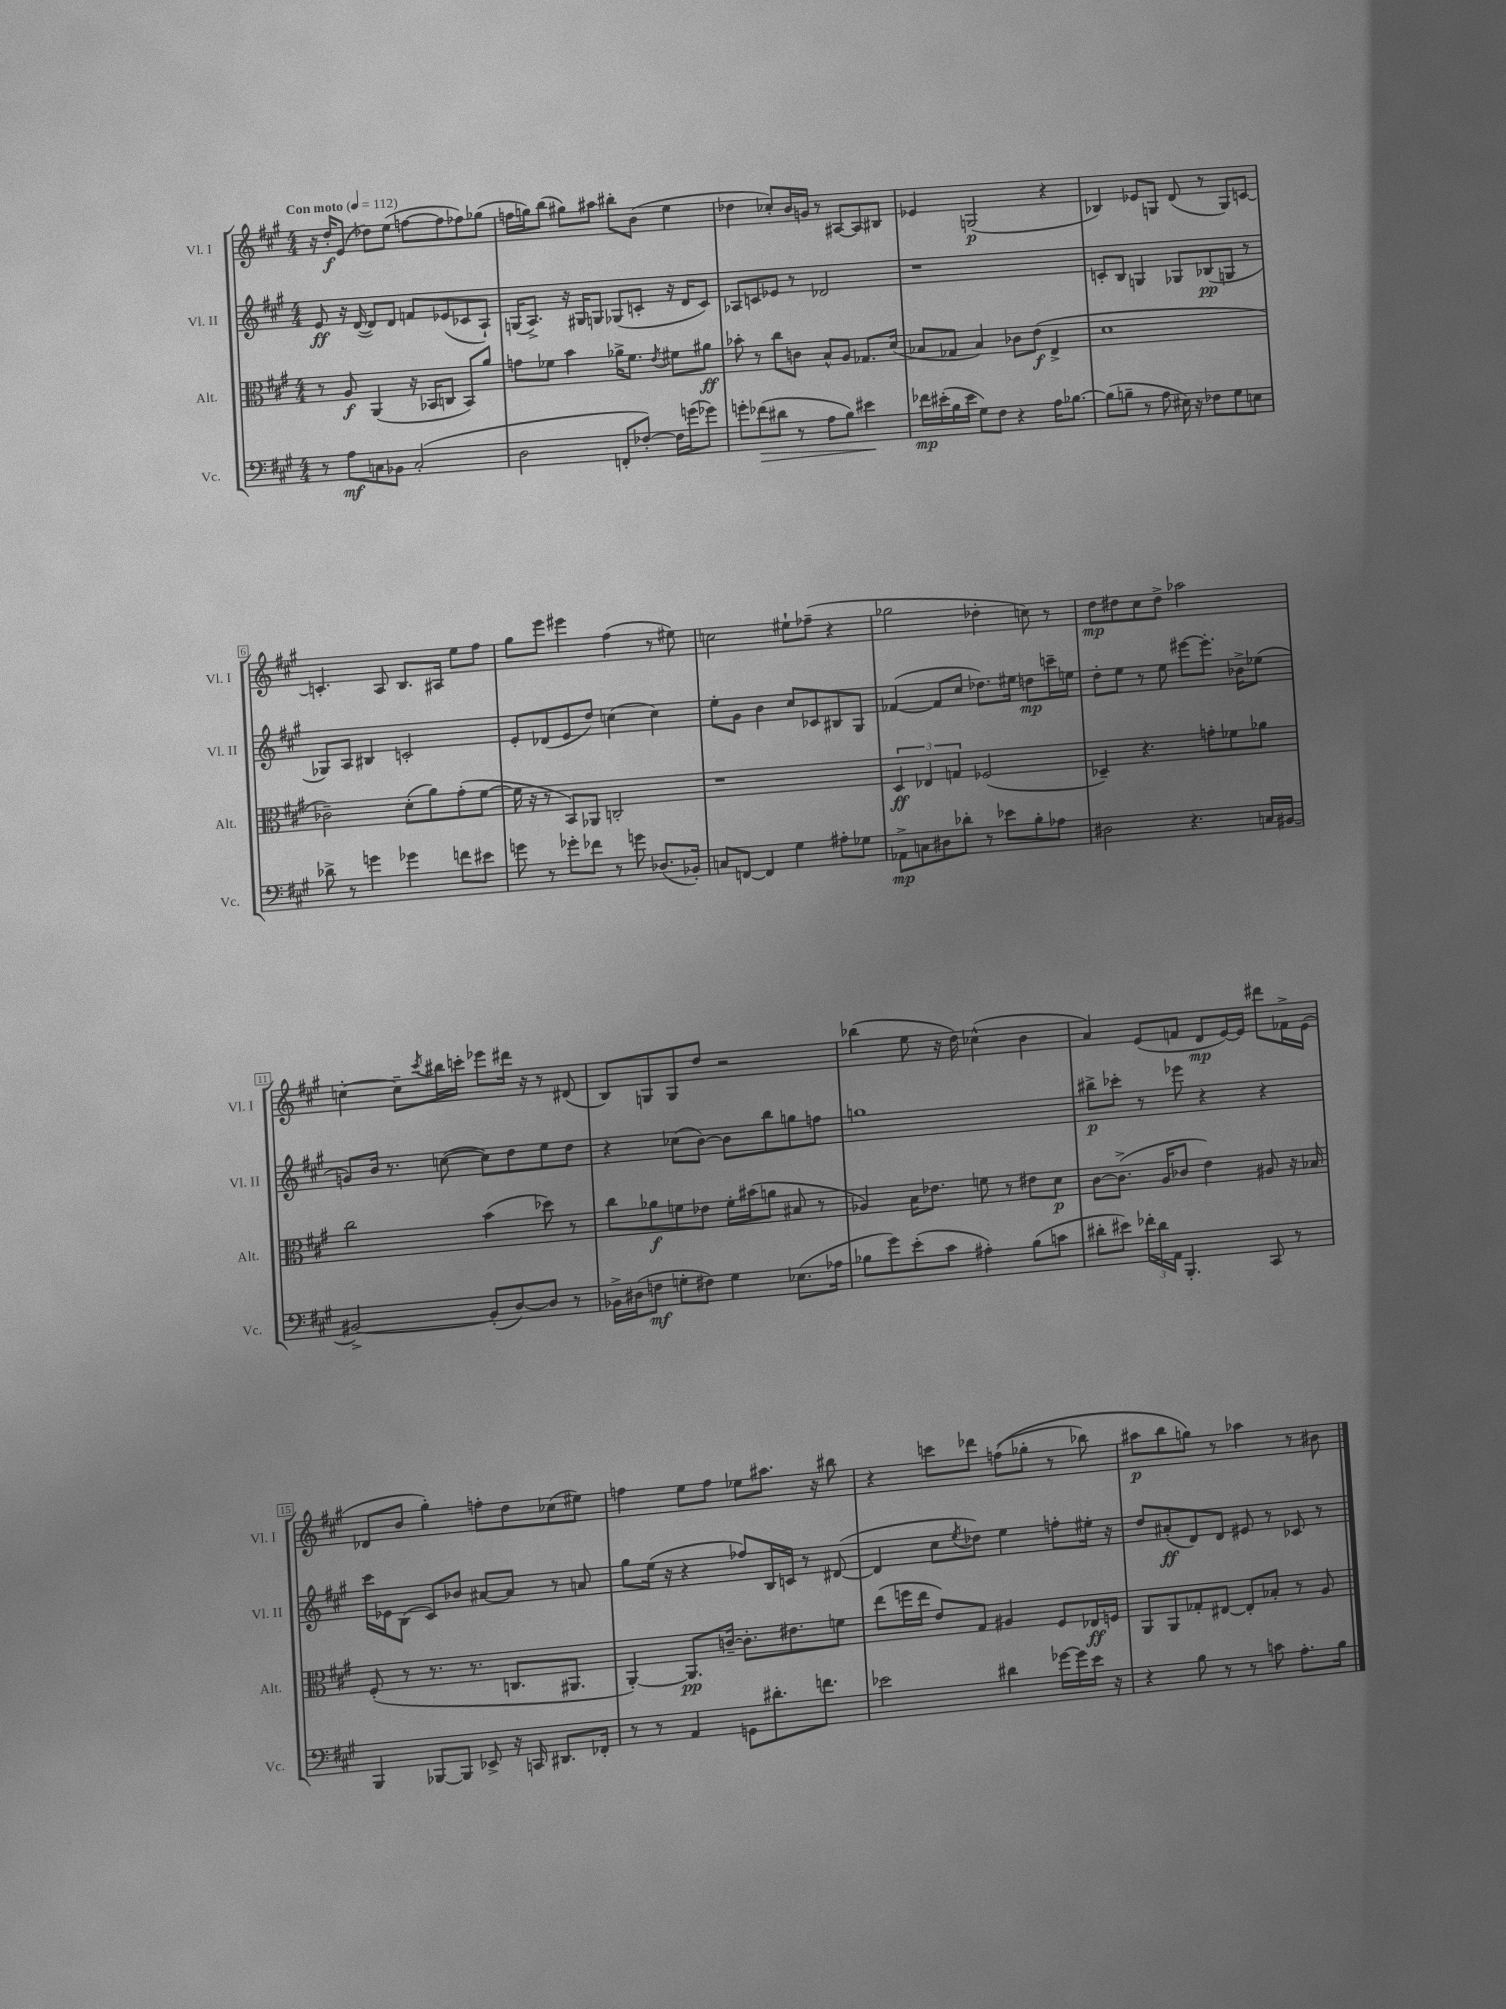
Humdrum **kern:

**kern	**kern	**kern	**kern
*staff4	*staff3	*staff2	*staff1
*clefF4	*clefC3	*clefG2	*clefG2
*k[f#c#g#]	*k[f#c#g#]	*k[f#c#g#]	*k[f#c#g#]
*M4/4	*M4/4	*M4/4	*M4/4
*MM112	*MM112	*MM112	*MM112
8r	8r	8e/	16r
.	.	.	16dd'/LK
8A\L	8A/	16r	(8e/J
.	.	([16d/	.
8C\	(4AA/	8d/]L)	8dd-\L)
8BB-\J	.	8d/J	(8ee\J
(2C'/	16r	8f/L	[8ff\L
.	16BB-/LK	.	.
.	8C/J	(8e-/	8ff\]
.	8BB-/L)	8c-/	8ff-\)
.	8a/J	8A`/J)	(8gg-\J
=	=	=	=
2D\	8g\L	(16G/LK	16ff\LL
.	.	8.A^/J)	16gg\J)
.	8f-\J	.	(8bb\J
.	4b\	16r	8gg#\L)
.	.	16G#/LK	.
.	.	8G/J	8aa#\J
8FF'/L	16a-^\LK	(8G-/L	8bb#'\L
.	8.f-\J	.	.
[8F-'/J)	.	8c'/J	(8b\J
.	8qe/	.	.
16F-\]LL	8f#\L	16r	4ee\
(16g\J	.	16d/LK	.
8g-\J)	8a#\J	8c/J)	.
=	=	=	=
8g'\L	8b-'\	8A-/L	4dd-\
(8f-\	8r	8c/	.
8d#\J	8cc#\L	8e-/J	8cc-'/L)
8r	8c\J	8r	16b/L
.	.	.	16g/JJ
8A\L	8B^^/L	2d-/	8r
8B\J)	8A/J	.	[8A#/L
4e#\	8.G-/L	.	8A#/]
.	.	.	8B#/J
.	(16d/Jk	.	.
=	=	=	=
16f-\LL	8B-/L	1r	4e-/
(16e#'\	.	.	.
16B\	8G-/J	.	.
16e#\JJ	.	.	.
8G#\L)	4B-/)	.	(2G/
8F#\J	.	.	.
4r	8c-\L	.	.
.	(8e\J	.	.
16A\LK	4E^/	.	4r
[8.B-\J	.	.	.
=	=	=	=
(8B-\]L	1d	8c'/L	4B-/)
8B~\J	.	8B/J	.
8r	.	4G/	8e-/L
8A\	.	.	8G/J
16E#\)	.	8G-/L	(8d/
16r	.	.	.
8F-\L	.	(8B-/	8r
8G#\	.	8G/J	8G/L)
8E\J	.	8r	[8c/J
=	=	=	=
8d-^\	2c-~\)	8G-/L)	4.c'/]
8r	.	8A/J	.
4g\	.	4B#/	.
.	.	.	8A/
4g-\	(8d'\L	2c'/	8.B/L
.	8a\)	.	.
.	.	.	16A#/Jk
8f\L	(8g#'\	.	8ee\L
8e#\J	[8f#\J	.	8ff#\J
=	=	=	=
8g\	16f#\]	8e'/L	8gg#\L
.	16r	.	.
8r	8r	(8d-/	8eee\J
8g-'\L	8BB/L)	8e/	4eee#\
8f-\J	8AA-/J	8dd/J)	.
8r	2C'/	(4cc\	(4ff#\
8g\	.	.	.
(8.D-/L	.	4cc\)	8r
.	.	.	8ee#\)
16BB-'/Jk)	.	.	.
=	=	=	=
8C/L	1r	8ee'\L	2cc\
[8FF/J	.	8g#\J	.
4FF/]	.	4b\	.
4G#\	.	8cc#/L	8ee#`\L
.	.	8c-/	(8ff-~\J
8A#'\L	.	8B#/	4r
8G-\J	.	8G#/J	.
=	=	=	=
8AA-^\L	6D/	([4f-/	2gg-\
8C\	.	.	.
.	6E-/	.	.
8D#\	.	8f-/]L	.
.	6G/	.	.
8d-'\J	.	8cc#/J	.
8r	(2F-/	8.dd-\L)	4dd-'\
8e-\L	.	.	.
.	.	16ee#\Jk	.
8B'\	.	8dd\L	8cc\)
8A-\J	.	16ccc~\L	8r
.	.	16ee\JJ	.
=	=	=	=
2D#\	4D-~/)	8dd'\L	8dd\L
.	.	8ee\J	8dd#\
.	4.r	8r	8cc#\
.	.	8ee\	8dd#^\J
4.r	.	[8eee#\L	2aa-\
.	8g'\L	8.eee#'\]J	.
.	8f-\	.	.
.	.	16b-^\LK	.
16C/LL	8a-\J	(8ee-\J	.
[16BB#/JJ	.	.	.
=	=	=	=
2BB#^/_	2cc#\	8g/L)	[4cc'\
.	.	16b/Jk	.
.	.	8.r	.
.	.	.	8cc~\]L
.	.	.	8qccc#/
.	.	([8cc\	16bb#\L
.	.	.	16ccc'\JJ
(8BB#'/]L	(4b\	8cc\]L)	8eee-\L
[8D/)	.	8dd\	16ddd#\Jk
.	.	.	16r
8D/]J	8dd-\)	8ee\	8r
8r	8r	8dd\J	(8d#/
=	=	=	=
16BB-^\LL	8cc#\L	4r	8B/L)
(16D#\J	.	.	.
8F\J	8a-\	.	8G/
8G'\L	8f\	(8cc-\L	8G/
8F#\J)	8e-\J	[8b\J)	8dd/J
4G\	16f'\LL	8b\]L	2r
.	(16b#\J	.	.
.	8a\J	8bb\	.
(8.E-\L	8B#/	8gg\	.
.	8r	8ff\J	.
16A-\Jk	.	.	.
=	=	=	=
8B-\L	4A-/)	1gg	(4bb-\
8g#\)	.	.	.
(8e'\	16B\LK	.	8ee\
.	8.e-\J	.	.
8c#\J	.	.	16r
.	.	.	16dd\)
4A#'\)	8f\	.	(4cc-^^\
.	8r	.	.
(8B-\L	8e#\L	.	4b\
8c\J	8d\J	.	.
=	=	=	=
8d#'\L	[8c#\L	8bb#^\L	4a/)
8e#\J)	(8.c#^\]J	8ccc-'\J	.
24f-'\LL	.	8r	(8e/L
24d#\	.	.	.
.	16A/LK	.	.
24AA\JJ	.	.	.
4.BBB'/	8c-/J	8eee-\	8f/J
.	4e\)	4r	8d/L
.	.	.	[16e/L)
.	.	.	16e/]JJ
8CC#/	8A#/	4r	8ddd#\L
8r	16r	.	16f-^\L
.	16B-/	.	(16e\JJ
=	=	=	=
4BBB/	(8F#'/	16ccc#\LL	8d-/L
.	.	16e-\J	.
.	8r	(8B\J	8b/J
[8BBB-/L	8.r	8c#/L)	4gg#'\)
8BBB-/]J	.	8b-/J	.
.	8.r	.	.
8EE-^/	.	[8a#/L	8ff'\L
16r	8.C/L	8a#/]J	8dd\
16CC/	.	.	.
8.DD#/L	.	8r	(8cc-\
.	8.AA#/J	.	.
.	.	8a/	8ee#\J)
16FF-'/Jk	.	.	.
=	=	=	=
8r	[4AA'/)	8gg#\L	4ff\
8r	.	(16ee\Jk	.
.	.	16r	.
4AA/	8.AA/]L	4r	8ee\L
.	.	.	8ff\J
.	[16c~/Jk	.	.
8GG\L	8.c'\]L	8ff-/L)	8ee-\L
8.d#'\	.	16B/L	8.aa#\J
.	8.e#\	16c/JJ	.
.	.	8r	.
8.f\J	.	.	16r
.	8f\J	([8d#/	8bb#\
=	=	=	=
2e-\	(8ee\L	4d#/]	4r
.	16ff\L	.	.
.	16ee\JJ	.	.
.	8e/L)	8cc#\L	8ccc\L
.	.	8qee/	.
.	8G#/J	8dd-\J)	8ddd-\J
4d#\	4A#/	4ee\	&((8ff\L
.	.	.	8gg-'\J
[16g-\LL	8F#/L	8ff'\L	8r
16g-\]	.	.	.
16e-\JJ	16E-/L	16ee#'\Jk	8bb-\)
16r	16F/JJ	16r	.
=	=	=	=
4r	8AA/L	8dd/L	8aa#\L
.	8AA/	(8a#'/	8bb\
8B\	8G-'/	8d/)	8gg\J&)
8r	[8E#/J	8d/J	8r
8r	8E#'/]L	8e#/	4aa-\
8c\	8B-'/J	8r	.
8.A'\L	8r	8c-/	8r
.	8A/	8r	8b#\
16B\Jk	.	.	.
==	==	==	==
*-	*-	*-	*-
